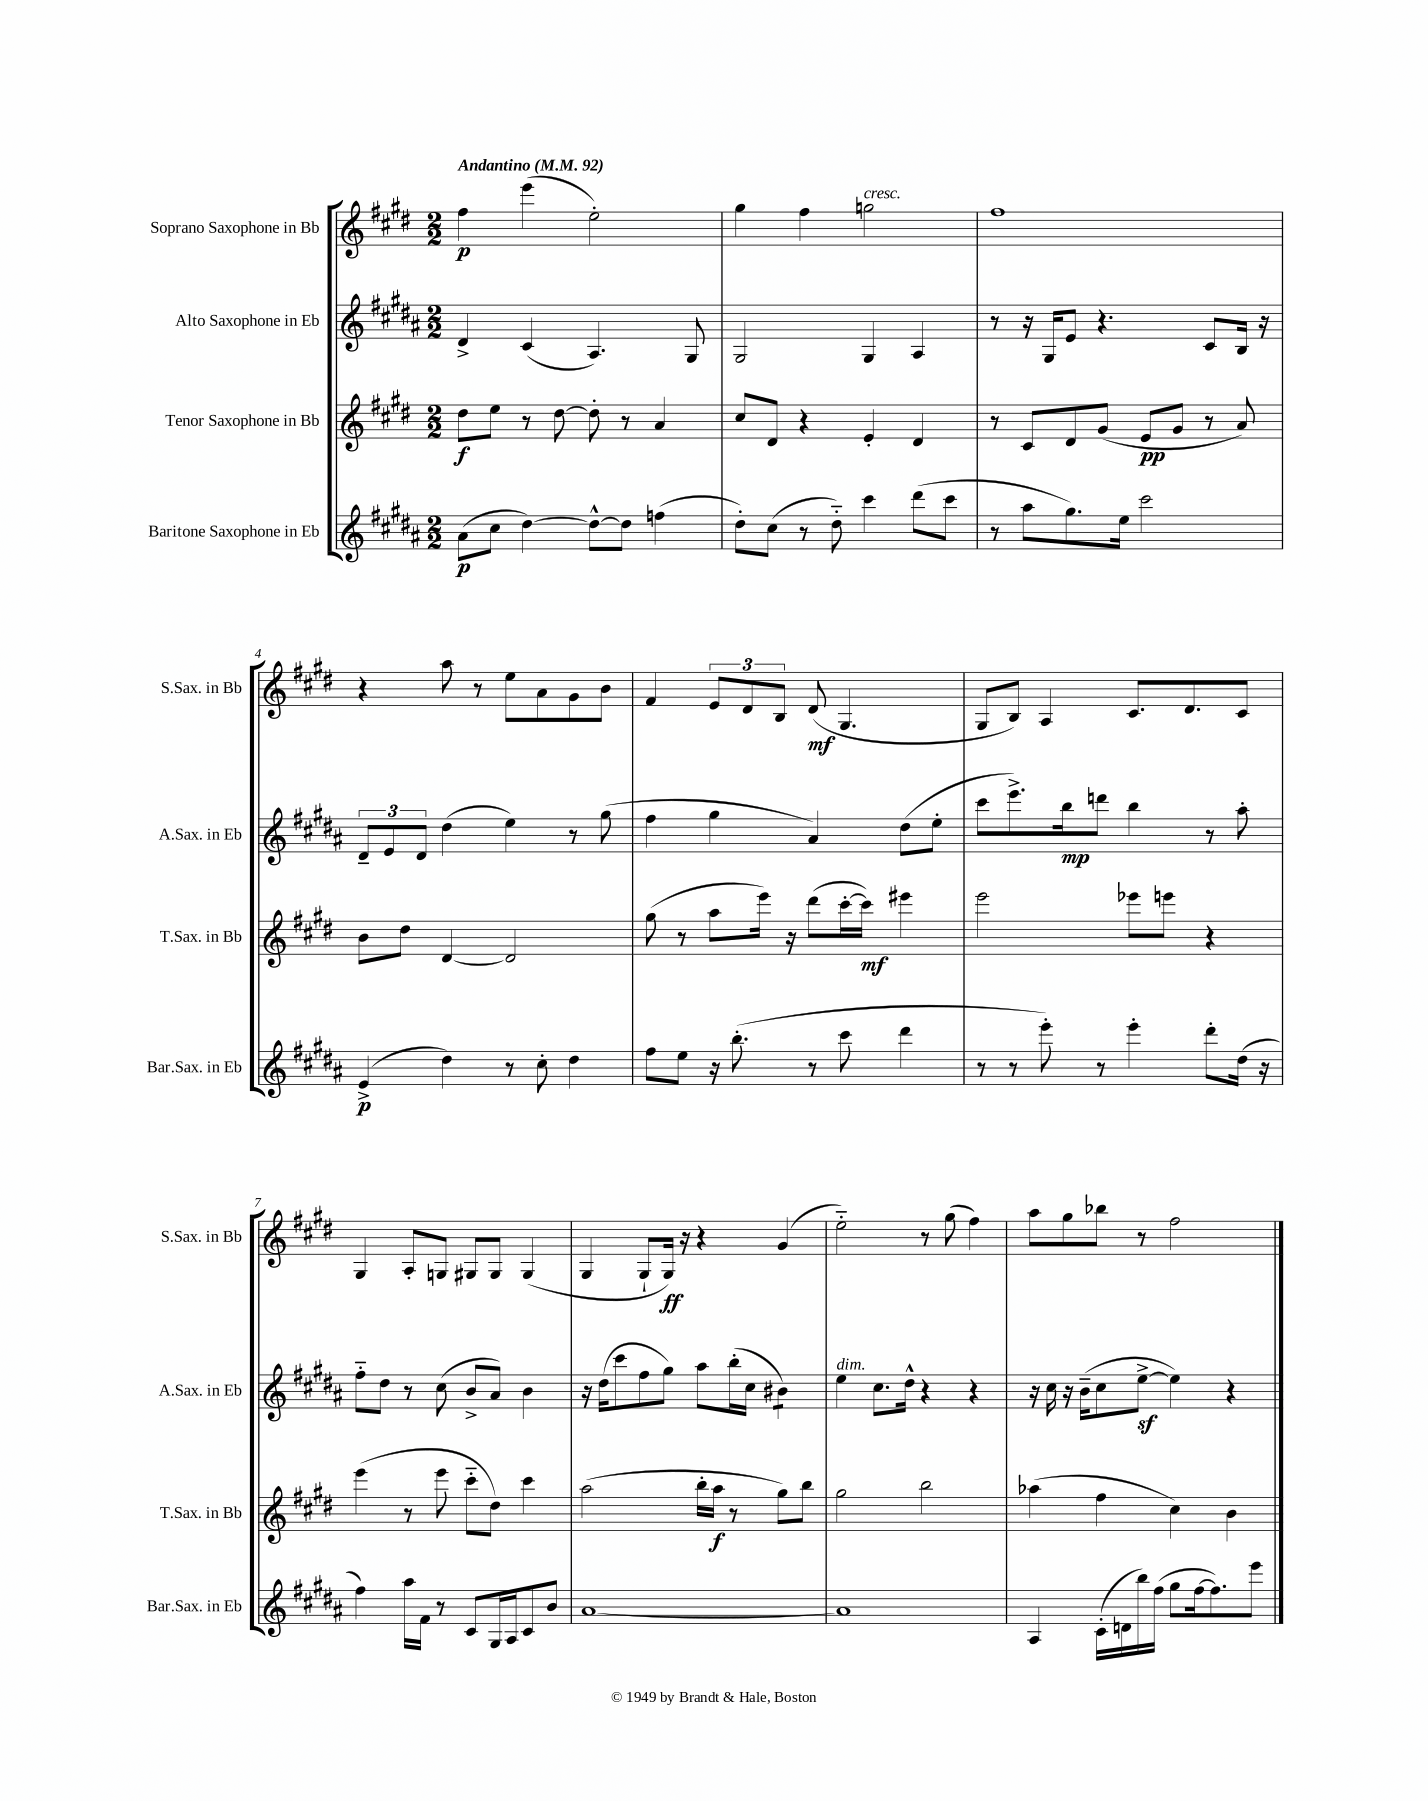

**kern	**kern	**kern	**kern
*staff4	*staff3	*staff2	*staff1
*clefG2	*clefG2	*clefG2	*clefG2
*k[f#c#g#d#a#]	*k[f#c#g#d#]	*k[f#c#g#d#a#]	*k[f#c#g#d#]
*M2/2	*M2/2	*M2/2	*M2/2
*MM92	*MM92	*MM92	*MM92
(8a#	8dd#	4d#^	4ff#
8cc#	8ee	.	.
[4dd#)	8r	(4c#	(4eee
.	[8dd#	.	.
8dd#^^_	8dd#']	4.A#)	2ee')
8dd#]	8r	.	.
(4ff	4a	.	.
.	.	8G#	.
=	=	=	=
8dd#')	8cc#	2G#	4gg#
(8cc#	8d#	.	.
8r	4r	.	4ff#
8dd#'~)	.	.	.
4ccc#	4e'	4G#	2gg
(8ddd#	4d#	4A#	.
8ccc#	.	.	.
=	=	=	=
8r	8r	8r	1ff#
8aa#	8c#	16r	.
.	.	16G#	.
8.gg#)	8d#	8e	.
.	(8g#	4.r	.
16ee	.	.	.
2ccc#	8e	.	.
.	8g#	.	.
.	8r	8c#	.
.	8a)	16B	.
.	.	16r	.
=	=	=	=
(4e^	8b	12d#~	4r
.	.	12e	.
.	8dd#	.	.
.	.	12d#	.
4dd#)	[4d#	(4dd#	8aa
.	.	.	8r
8r	2d#]	4ee)	8ee
8cc#'	.	.	8a
4dd#	.	8r	8g#
.	.	(8gg#	8b
=	=	=	=
8ff#	(8gg#	4ff#	4f#
8ee	8r	.	.
16r	8aa	4gg#	12e
(8.bb'	.	.	.
.	.	.	12d#
.	16eee)	.	.
.	.	.	12B
.	16r	.	.
8r	(8ddd#	4a#)	(8d#
8ccc#	[16ccc#'	.	4.G#
.	16ccc#])	.	.
4ddd#	4eee#	(8dd#	.
.	.	8ee'	.
=	=	=	=
8r	2eee	8ccc#	8G#
8r	.	8.eee^)	8B)
8eee')	.	.	4A
.	.	16bb	.
8r	.	8ddd	.
4eee'	8eee-	4bb	8.c#
.	8eee	.	.
.	.	.	8.d#
8ddd#'	4r	8r	.
(16dd#	.	8aa#'	8c#
16r	.	.	.
=	=	=	=
4ff#)	(4eee	8ff#'~	4G#
.	.	8dd#	.
16aa#	8r	8r	8A'
16f#	.	.	.
8r	8eee	(8cc#	8G
8c#	8ccc#'~	8b^	8G#
16G#	8dd#)	8a#)	8G#
16A#	.	.	.
8c#	4ccc#	4b	(4G#
8b	.	.	.
=	=	=	=
[1a#	(2aa	16r	4G#
.	.	(16dd#	.
.	.	8ccc#	.
.	.	8ff#	8G#`
.	.	8gg#)	16G#)
.	.	.	16r
.	16bb'	8aa#	4r
.	16aa	.	.
.	8r	(16bb'	.
.	.	16cc#	.
.	8gg#)	4b#)	(4g#
.	8bb	.	.
=	=	=	=
1a#]	2gg#	4ee	2ee'~)
.	.	8.cc#	.
.	.	16dd#^^	.
.	2bb	4r	8r
.	.	.	(8gg#
.	.	4r	4ff#)
=	=	=	=
4A#	(4aa-	16r	8aa
.	.	16cc#	.
.	.	16r	8gg#
.	.	(16b~	.
(16c#'	4ff#	8cc#	8bb-
16d	.	.	.
16bb)	.	[8ee^	8r
(16ff#	.	.	.
8gg#	4cc#)	4ee])	2ff#
[16ff#	.	.	.
8.ff#])	.	.	.
.	4b	4r	.
8eee	.	.	.
==	==	==	==
*-	*-	*-	*-
